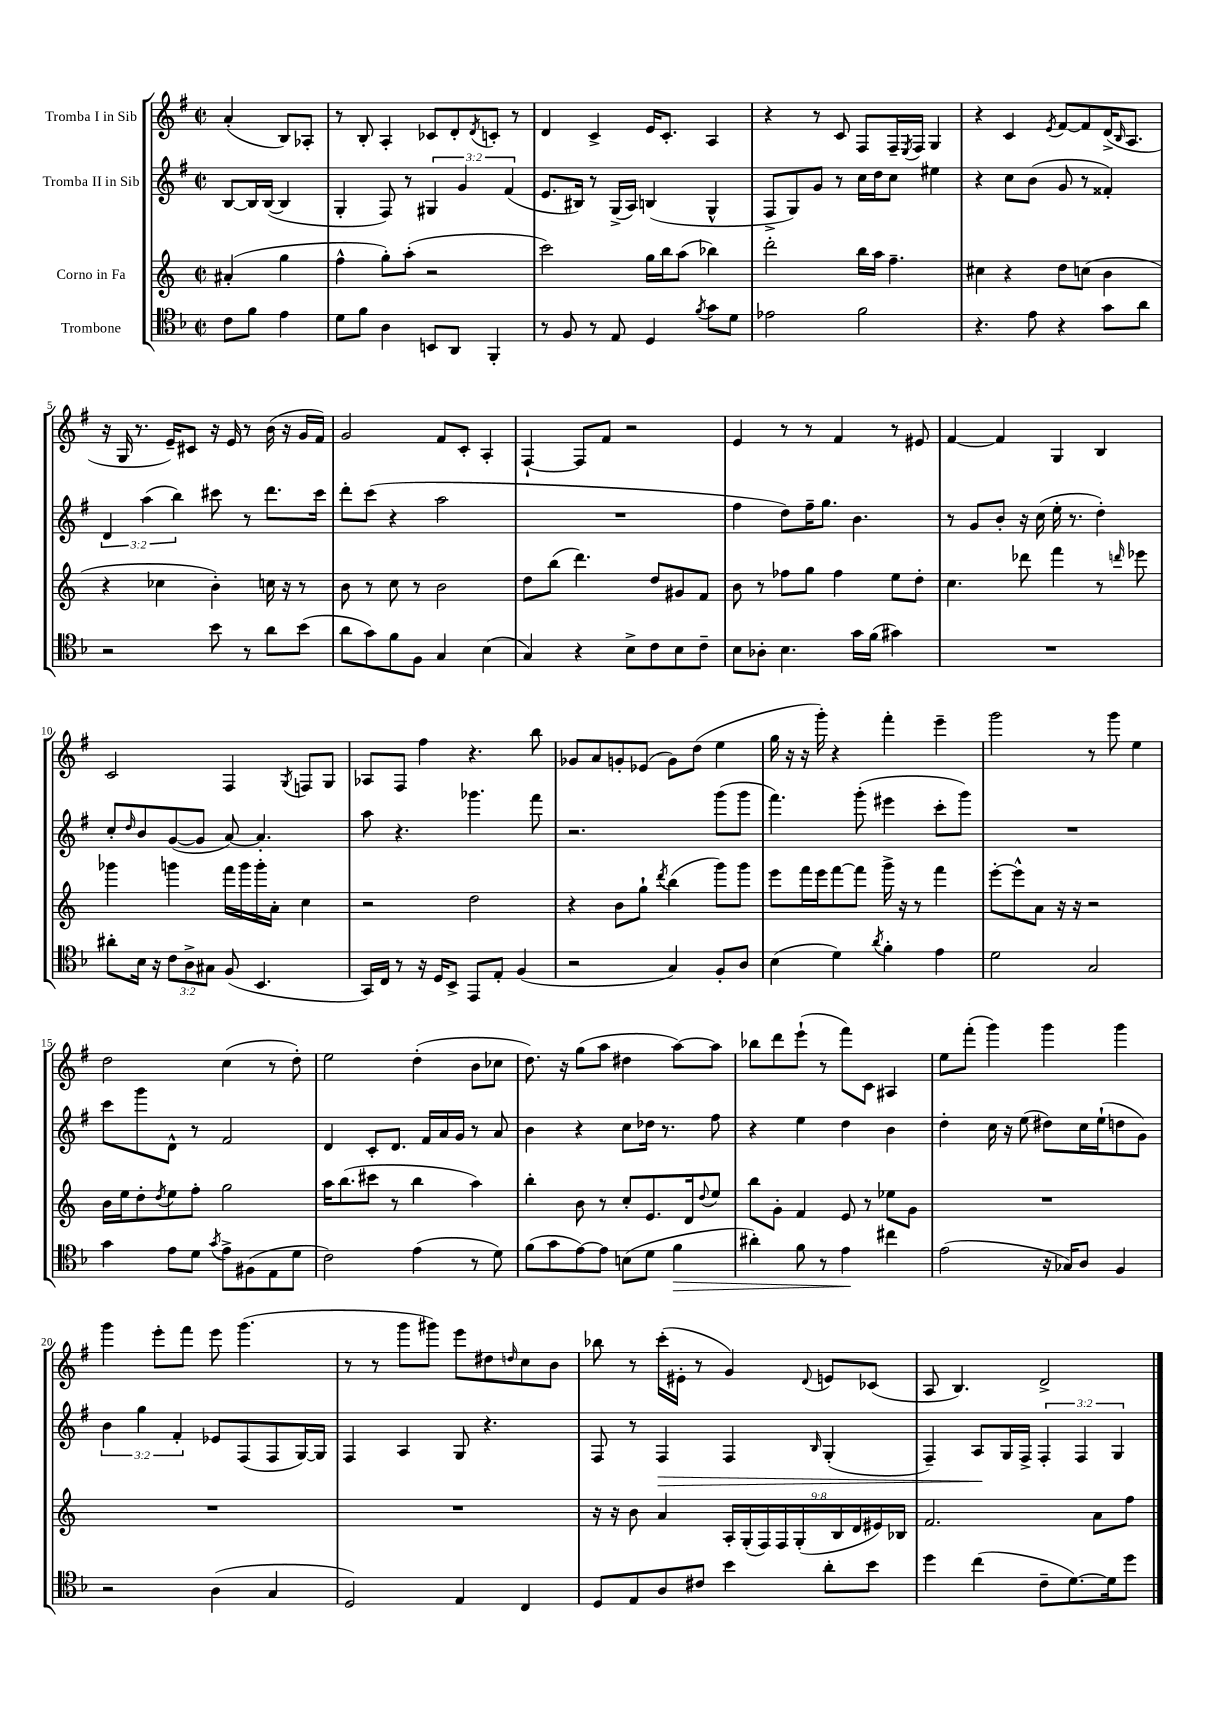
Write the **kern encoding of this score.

**kern	**kern	**kern	**kern
*staff4	*staff3	*staff2	*staff1
*clefC4	*clefG2	*clefG2	*clefG2
*k[b-]	*k[]	*k[f#]	*k[f#]
*M2/2	*M2/2	*M2/2	*M2/2
*met(c|)	*met(c|)	*met(c|)	*met(c|)
8c	(4a#'	[8B	(4a'
8f	.	16B]	.
.	.	([16B	.
4e	4gg	4B]	8B)
.	.	.	8A-'
=	=	=	=
8d	4ff^^	4G'	8r
8f	.	.	8B'
4A	8gg')	8F#)	4A'
.	(8aa'	8r	.
8BB	2r	6G#	8c-
8AA	.	.	8d'
.	.	6g	.
.	.	.	8qd
4FF'	.	.	8c'
.	.	(6f#	.
.	.	.	8r
=	=	=	=
8r	2ccc)	8.e	4d
8F	.	.	.
.	.	16B#)	.
8r	.	8r	4c^
8E	.	(16G^	.
.	.	16A)	.
4D	16gg	(4B	16e
.	16bb	.	8.c'
.	(8aa	.	.
8qf	.	.	.
8g	4bb-)	4G^^	4A
8d	.	.	.
=	=	=	=
2e-	2ddd'	8F#^	4r
.	.	8G)	.
.	.	8g	8r
.	.	8r	8c
2f	16bb	16cc	8F#
.	16aa	16dd	.
.	4.ff~	8cc	16F#~
.	.	.	8qE
.	.	.	16F#
.	.	4ee#	4G
=	=	=	=
4.r	4cc#	4r	4r
.	4r	8cc	4c
8e	.	(8b	.
.	.	.	8qe
4r	8dd	8g	[8f#
.	(8cc	8r	8f#]
8g	4b	4f##')	(16d^
.	.	.	16qqB
.	.	.	8.A
8a	.	.	.
=	=	=	=
2r	4r	6d	16r
.	.	.	16G
.	.	.	8.r
.	.	(6aa	.
.	4cc-	.	.
.	.	.	16e~)
.	.	6bb)	.
.	.	.	8c#
8b-	4b')	8ccc#	16r
.	.	.	16e
8r	.	8r	8r
8a	16cc	8.ddd	(16b
.	16r	.	16r
(8b-	8r	.	16g
.	.	16ccc#	16f#)
=	=	=	=
8a	8b	8ddd'	2g
8g)	8r	(8ccc	.
8f	8cc	4r	.
8F	8r	.	.
4G	2b	2aa	8f#
.	.	.	8c'
(4B-	.	.	4A'
=	=	=	=
4G)	8dd	1r	[4F#`
.	(8bb	.	.
4r	4.ddd)	.	8F#]
.	.	.	8f#
8B-^	.	.	2r
8c	8dd	.	.
8B-	8g#	.	.
8c~	8f	.	.
=	=	=	=
8B-	8b	4ff#	4e
8A-'	8r	.	.
4.B-	8ff-	8dd)	8r
.	8gg	16ff#~	8r
.	.	8.gg	.
.	4ff-	.	4f#
16g	.	4.b	.
(16f	.	.	.
4g#)	8ee	.	8r
.	8dd'	.	8e#
=	=	=	=
1r	4.cc	8r	[4f#
.	.	8g	.
.	.	8b'	4f#]
.	8ddd-	16r	.
.	.	(16cc	.
.	4fff	16ee'	4G
.	.	8.r	.
.	8r	4dd')	4B
.	16qqddd	.	.
.	8eee-	.	.
=	=	=	=
8a#'	4ggg-	8cc'	2c
.	.	16qqdd	.
16B-	.	8b	.
16r	.	.	.
12c	4ggg	([8g	.
12A^	.	.	.
.	.	8g]	.
12G#	.	.	.
(8F	16fff	[8a)	4F#
.	16ggg	.	.
4.BB-	16ggg'	4.a']	.
.	16a'	.	.
.	.	.	8qG
.	4cc	.	8F
.	.	.	8G
=	=	=	=
16GG)	2r	8aa	8A-
16C	.	.	.
8r	.	4.r	8F#
16r	.	.	4ff#
16D	.	.	.
8BB-^	.	.	.
8EE	2dd	4.ggg-	4.r
8E'	.	.	.
(4F	.	.	.
.	.	8fff#	8bb
=	=	=	=
2r	4r	2.r	8g-
.	.	.	8a
.	8b	.	8g'
.	8gg`	.	(8e-
.	8qddd	.	.
4G)	(4bb	.	8g)
.	.	.	(8dd
8F'	8ggg)	(8ggg	4ee
8A	8ggg	8ggg	.
=	=	=	=
(4B-	8eee	4.fff#)	16gg
.	.	.	16r
.	16fff	.	16r
.	16eee	.	16ggg')
4d)	[8fff	.	4r
.	8fff]	(8ggg'	.
8qa	.	.	.
4f'	16ggg^	4eee#	4fff#'
.	16r	.	.
.	8r	.	.
4e	4fff	8ccc'	4eee~
.	.	8ggg)	.
=	=	=	=
2d	[8eee'	1r	2ggg
.	8eee^^]	.	.
.	8a	.	.
.	16r	.	.
.	16r	.	.
2G	2r	.	8r
.	.	.	8ggg
.	.	.	4ee
=	=	=	=
4g	16b	8ccc	2dd
.	16ee	.	.
.	8dd'	8ggg	.
.	8qdd	.	.
8e	8ee	8d^^	.
8d	8ff'	8r	.
8qg	.	.	.
8e^	2gg	2f#	(4cc
(8F#	.	.	.
8E	.	.	8r
8d	.	.	8dd')
=	=	=	=
2c)	16aa	4d	2ee
.	(8.bb	.	.
.	8ccc#	8c'	.
.	8r	8.d	.
(4e	4bb	.	(4dd'
.	.	16f#	.
.	.	16a	.
.	.	16g	.
8r	4aa)	8r	8b
8d)	.	8a	8cc-
=	=	=	=
(8f	4bb'	4b	8.dd)
8g	.	.	.
.	.	.	16r
[8e)	8b	4r	(8gg
8e]	8r	.	8aa
(8B	8cc'	8cc	4dd#
8d	8.e	16dd-	.
.	.	8.r	.
4f	.	.	[8aa)
.	16d	.	.
.	8qqdd	.	.
.	8ee	8ff#	8aa]
=	=	=	=
4a#')	8bb	4r	8bb-
.	8g'	.	8ddd
8f	4f	4ee	(8eee`
8r	.	.	8r
4e	8e	4dd	8fff#)
.	8r	.	8c
4cc#	8ee-	4b	4A#
.	8g	.	.
=	=	=	=
(2e	1r	4dd'	8ee
.	.	.	(8fff#'
.	.	16cc	4ggg)
.	.	16r	.
.	.	(8ee	.
16r	.	8dd#)	4ggg
16G-)	.	.	.
8A	.	16cc	.
.	.	(16ee`	.
4F	.	8dd	4ggg
.	.	8g)	.
=	=	=	=
2r	1r	6b	4ggg
.	.	6gg	.
.	.	.	8eee'
.	.	6f#'	.
.	.	.	8fff#
(4A	.	8e-	8eee
.	.	(8F#	(4.ggg
4G	.	8F#	.
.	.	[16G)	.
.	.	16G]	.
=	=	=	=
2D)	1r	4F#	8r
.	.	.	8r
.	.	4A	8ggg
.	.	.	8ggg#)
4E	.	8G	8eee
.	.	4.r	8dd#
.	.	.	16qqdd
4C	.	.	8cc
.	.	.	8b
=	=	=	=
8D	16r	8F#	8bb-
.	16r	.	.
8E	8b	8r	8r
8A	4a	4F#	(16ccc'
.	.	.	16e#'
8c#	.	.	8r
4b-	18A'	4F#	4g)
.	(18G'	.	.
.	18F)	.	.
.	18F	.	.
.	(18G'	.	.
.	.	16qqB	8qqd
8a'	.	(4G'	8e
.	18B	.	.
.	18d	.	.
8b-	.	.	(8c-
.	18e#)	.	.
.	18B-	.	.
=	=	=	=
4dd	2.f	4F#~)	8A
.	.	.	4.B)
(4cc	.	8A	.
.	.	16G	.
.	.	16F#^	.
8c~	.	6F#'	2d^
[8.d)	.	.	.
.	.	6F#	.
.	8a	.	.
16d]	.	.	.
.	.	6G	.
8dd	8ff	.	.
==	==	==	==
*-	*-	*-	*-
